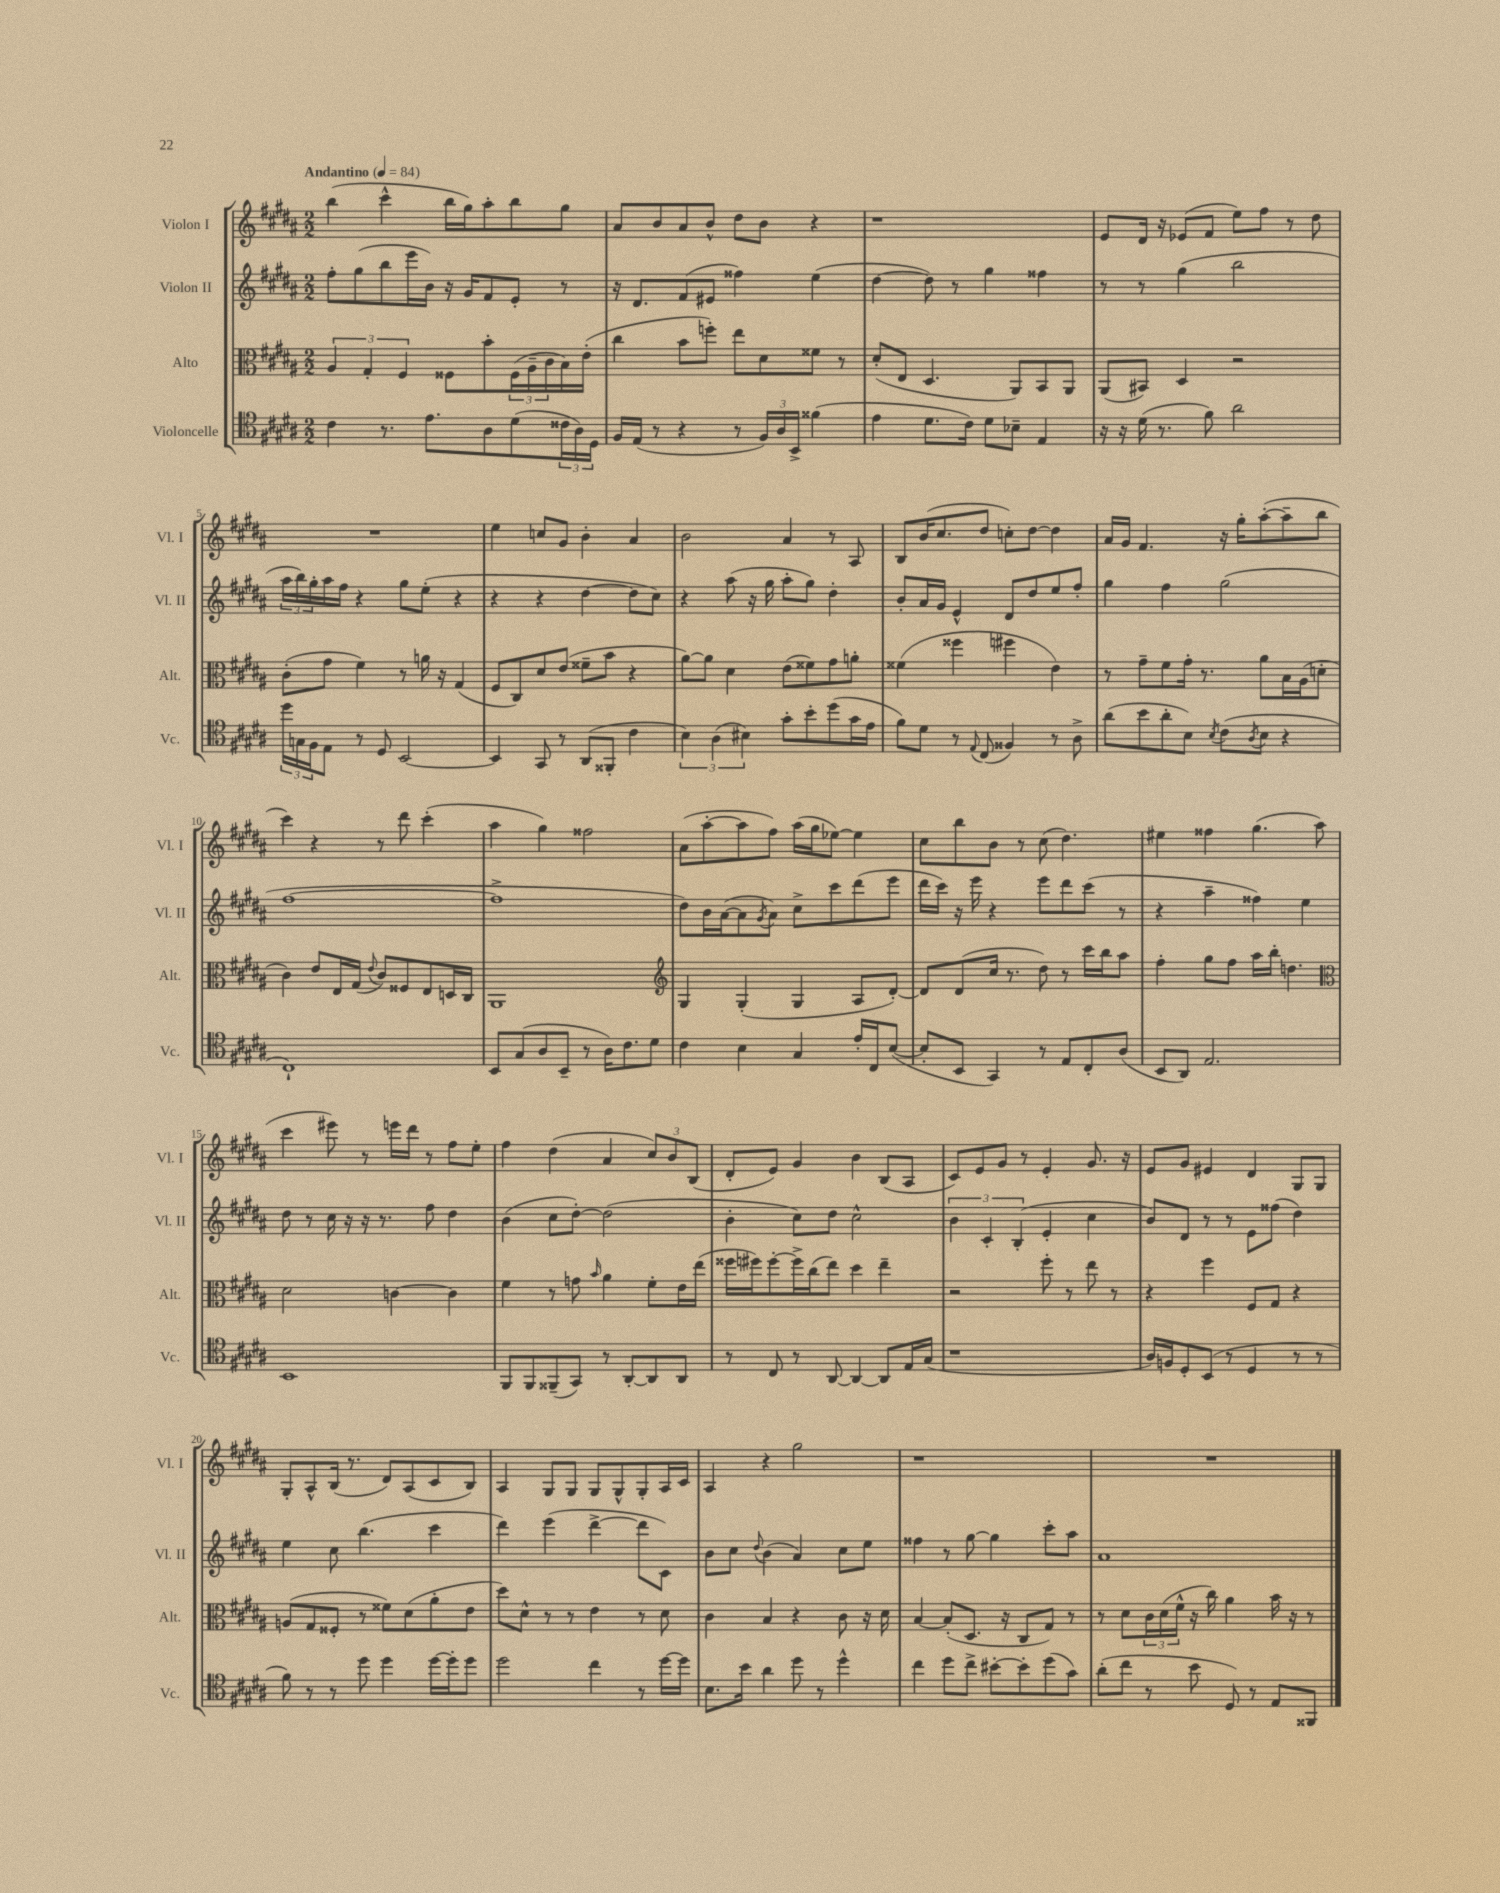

**kern	**kern	**kern	**kern
*staff4	*staff3	*staff2	*staff1
*clefC4	*clefC3	*clefG2	*clefG2
*k[f#c#g#d#a#]	*k[f#c#g#d#a#]	*k[f#c#g#d#a#]	*k[f#c#g#d#a#]
*M2/2	*M2/2	*M2/2	*M2/2
*MM84	*MM84	*MM84	*MM84
4c#	6A#	8ff#'	(4bb
.	.	(8gg#	.
.	6G#'	.	.
8.r	.	8bb	4ccc#^^
.	6F#	.	.
.	.	16eee	.
8.e	.	16b)	.
.	8F##	16r	16bb
.	.	16g#	16gg#)
8A#	8b'	8f#	8aa#'
(8d#	(24F##	8e'	8bb
.	24A#~	.	.
.	24c#	.	.
24c##	16B)	8r	8gg#
24A#)	.	.	.
.	(16e'	.	.
24D#	.	.	.
=	=	=	=
16F#	4cc#	16r	8a#
(16E	.	8.d#	.
8r	.	.	8b
4r	8b	(8f#	8a#
.	8ff')	8e#	8b^^
8r	8ee	4ff##)	8dd#
24F#)	8d#	.	8b
24A#	.	.	.
24BB^	.	.	.
(4f##	8f##	(4ee	4r
.	8r	.	.
=	=	=	=
4e	(8d#'	[4dd#	1r
.	8E	.	.
8.d#	4.D#	8dd#])	.
.	.	8r	.
16c#)	.	.	.
8d#	.	4gg#	.
8B-~	8AA#)	.	.
4E	8BB	4ff##	.
.	8AA#	.	.
=	=	=	=
16r	(8AA#	8r	8e
16r	.	.	.
(16d#	8BB#)	8r	16d#
8.r	.	.	16r
.	4D#	(4gg#	(8e-
8f#)	.	.	8f#
2a#	2r	2bb	8ee)
.	.	.	8ff#
.	.	.	8r
.	.	.	8dd#
=	=	=	=
24dd#	(8c#'	24aa#	1r
24G	.	24bb)	.
24F#	.	24gg#'	.
8E	8g#	16aa#	.
.	.	16ff#	.
8r	4f#)	4r	.
8D#	.	.	.
[2BB	8r	8gg#	.
.	16a	(8ee'	.
.	16r	.	.
.	(4G#	4r	.
=	=	=	=
4BB]	8F#	4r	4ee
.	8C#)	.	.
8GG#	8d#	4r	8cc
8r	(8e	.	8g#
(8AA#	8f##~	[4dd#	4b'
8FF##'	8b	.	.
4c#	4r	8dd#]	4a#
.	.	8cc#)	.
=	=	=	=
6B)	[8a#)	4r	2b
.	8a#]	.	.
(6A#	.	.	.
.	4d#	(8aa#	.
6B#)	.	.	.
.	.	16r	.
.	.	16gg#	.
8g#'	(8e	8aa#'	4a#
8b'	8f##)	8gg#)	.
(8dd#	8g#	4dd#'	8r
16g#	8a'	.	8A#
16e	.	.	.
=	=	=	=
8f#)	(4f##	8b'	8B
8d#	.	16a#	(16b
.	.	16g#	8.cc#
8r	4ff##	4e^^	.
8qqE	.	.	.
(8C#	.	.	8dd#
4F##)	4ff#	8d#	8cc')
.	.	8dd#	[8dd#
8r	4e)	8ee	4dd#]
8A#^	.	8ff#'	.
=	=	=	=
(8a#	8r	4gg#	16a#
.	.	.	16g#
8b	8g#~	.	4.f#
8a#'	8f#	4ff#	.
8B)	16g#'	.	.
.	8.r	.	.
8qB	.	.	.
(8c#	.	(2gg#	16r
.	.	.	16gg#'
8qA#	.	.	.
8B	8a#	.	([8aa#'
4r	16B	.	8aa#~]
.	(16A#	.	.
.	8d'	.	8bb
=	=	=	=
1C#`)	4c#)	[1ff#	4ccc#)
.	8e	.	4r
.	16E	.	.
.	(16G#	.	.
.	8qqe	.	.
.	8c#)	.	8r
.	8F##	.	8ddd#
.	8E	.	(4ccc#'
.	16D	.	.
.	16C#	.	.
=	=	=	=
8BB	1AA#	1ff#^]	4aa#
(8G#	.	.	.
8A#	.	.	4gg#)
8BB~	.	.	.
8r	.	.	2ff##
16A#)	.	.	.
8.c#	.	.	.
8d#	.	.	.
=	=	=	=
*	*clefG2	*	*
4c#	4G#	8dd#)	(8a#
.	.	16b	[8aa#'
.	.	([16a#	.
4B	(4G#'	8a#]	8aa#]
.	.	8qg#	.
.	.	8a#)	8ff#)
4G#	4G#	8cc#^	(16aa#
.	.	.	16gg#
.	.	8ccc#	[8ee-)
16e'	8A#	(8ddd#	4ee-]
16C#	.	.	.
([8B	[8d#')	8eee	.
=	=	=	=
8B']	8d#]	16ddd#	8cc#
.	.	16ccc#)	.
8BB	(8d#	16r	8bb
.	.	16eee	.
4GG#)	16cc#	4r	8b
.	8.r	.	.
.	.	.	8r
8r	8dd#)	8eee	(8cc#
8E	8r	8ddd#	4.dd#)
8C#'	16ccc#	(8ccc#	.
.	16bb	.	.
(8A#	8aa#	8r	.
=	=	=	=
8BB	4ff#'	4r	4ee#
8AA#)	.	.	.
2.E	8gg#	4aa#~	4ff##
.	8ff#	.	.
.	16aa#	4ff##)	(4.gg#
.	16bb'	.	.
.	4.dd	.	.
.	.	4ee	.
.	.	.	8aa#
=	=	=	=
*	*clefC3	*	*
1BB	2d#	8dd#	4ccc#
.	.	8r	.
.	.	16cc#	8eee#)
.	.	16r	.
.	.	16r	8r
.	.	8.r	.
.	[4c	.	16eee
.	.	.	16ddd#
.	.	8ff#	8r
.	4c]	4dd#	8ff#
.	.	.	8ee'
=	=	=	=
8FF#	4f#	(4b	4ff#
8FF#	.	.	.
(8FF##~	8r	8cc#	(4dd#
8GG#)	8g	[8dd#')	.
.	16qqb	.	.
8r	4a#	(2dd#]	4a#
[8AA#'	.	.	.
8AA#]	8f#'	.	12cc#)
.	.	.	12b
8AA#	16e	.	.
.	.	.	(12B
.	(16ee	.	.
=	=	=	=
8r	16ff##	4b'	8d#'
.	16ff#)	.	.
8C#	[8ff#'	.	8e)
8r	16ff#^]	8cc#)	4g#
.	(16cc#	.	.
[8AA#	8ee)	8dd#	.
4AA#_	4dd#	2cc#^^	4b
8AA#]	4ee~	.	(8B
16E	.	.	8A#
(16G#	.	.	.
=	=	=	=
1r	2r	6b	8c#)
.	.	.	8e
.	.	6c#'	.
.	.	.	8g#
.	.	(6B'	.
.	.	.	8r
.	8ff#'	4e'	4e'
.	8r	.	.
.	8ee	4cc#	8.g#
.	8r	.	.
.	.	.	16r
=	=	=	=
16A#)	4r	8b)	8e
16F	.	.	.
8D#'	.	8d#	8g#
(8BB	4ff#	8r	4e#
8r	.	8r	.
4D#	8F#	8e	4d#
.	8G#	(8ff##	.
8r	4r	4dd#)	8G#
8r	.	.	8G#
=	=	=	=
8f#)	(8A	4ee	8G#'
8r	8G#	.	8A#^^
8r	8F##'	8cc#	(16B
.	.	.	8.r
8dd#	8r	(4.bb	.
4dd#	8f##)	.	8d#)
.	(8d#	.	(8A#
[16dd#	8a#'	4ccc#	8c#
16dd#']	.	.	.
8dd#	8e	.	8B)
=	=	=	=
2dd#	8dd#)	4ddd#)	4A#
.	8d#^^	.	.
.	8r	(4eee	8G#
.	8r	.	8G#
4cc#	4e	[4ddd#^	8G#
.	.	.	8G#^^
8r	8r	8ddd#]	8G#'
[16dd#	8d#	8c#)	16A#
16dd#]	.	.	16c#
=	=	=	=
8.B	4c#	8b	4A#
.	.	8cc#	.
16b	.	.	.
.	.	8qqdd#	.
4a#	4B	(4b	4r
8dd#	4r	4a#)	2gg#
8r	.	.	.
4dd#^^	8c#	8cc#	.
.	16r	8ee	.
.	16d#	.	.
=	=	=	=
4cc#	[4B	4ff##	1r
8dd#	(8B']	8r	.
8cc#^	8.D#	[8gg#	.
[8b#'	.	4gg#]	.
.	16r	.	.
8b#']	8C#	.	.
(8dd#	8G#)	8ccc#'	.
8g#)	8r	8aa#	.
=	=	=	=
(8a#'	8r	1a#	1r
8cc#	8d#	.	.
8r	24c#	.	.
.	(24d#	.	.
.	24f#^^	.	.
8b	16r	.	.
.	16cc#)	.	.
8D#)	4a#	.	.
8r	.	.	.
8E	16b	.	.
.	16r	.	.
8FF##	8r	.	.
==	==	==	==
*-	*-	*-	*-
